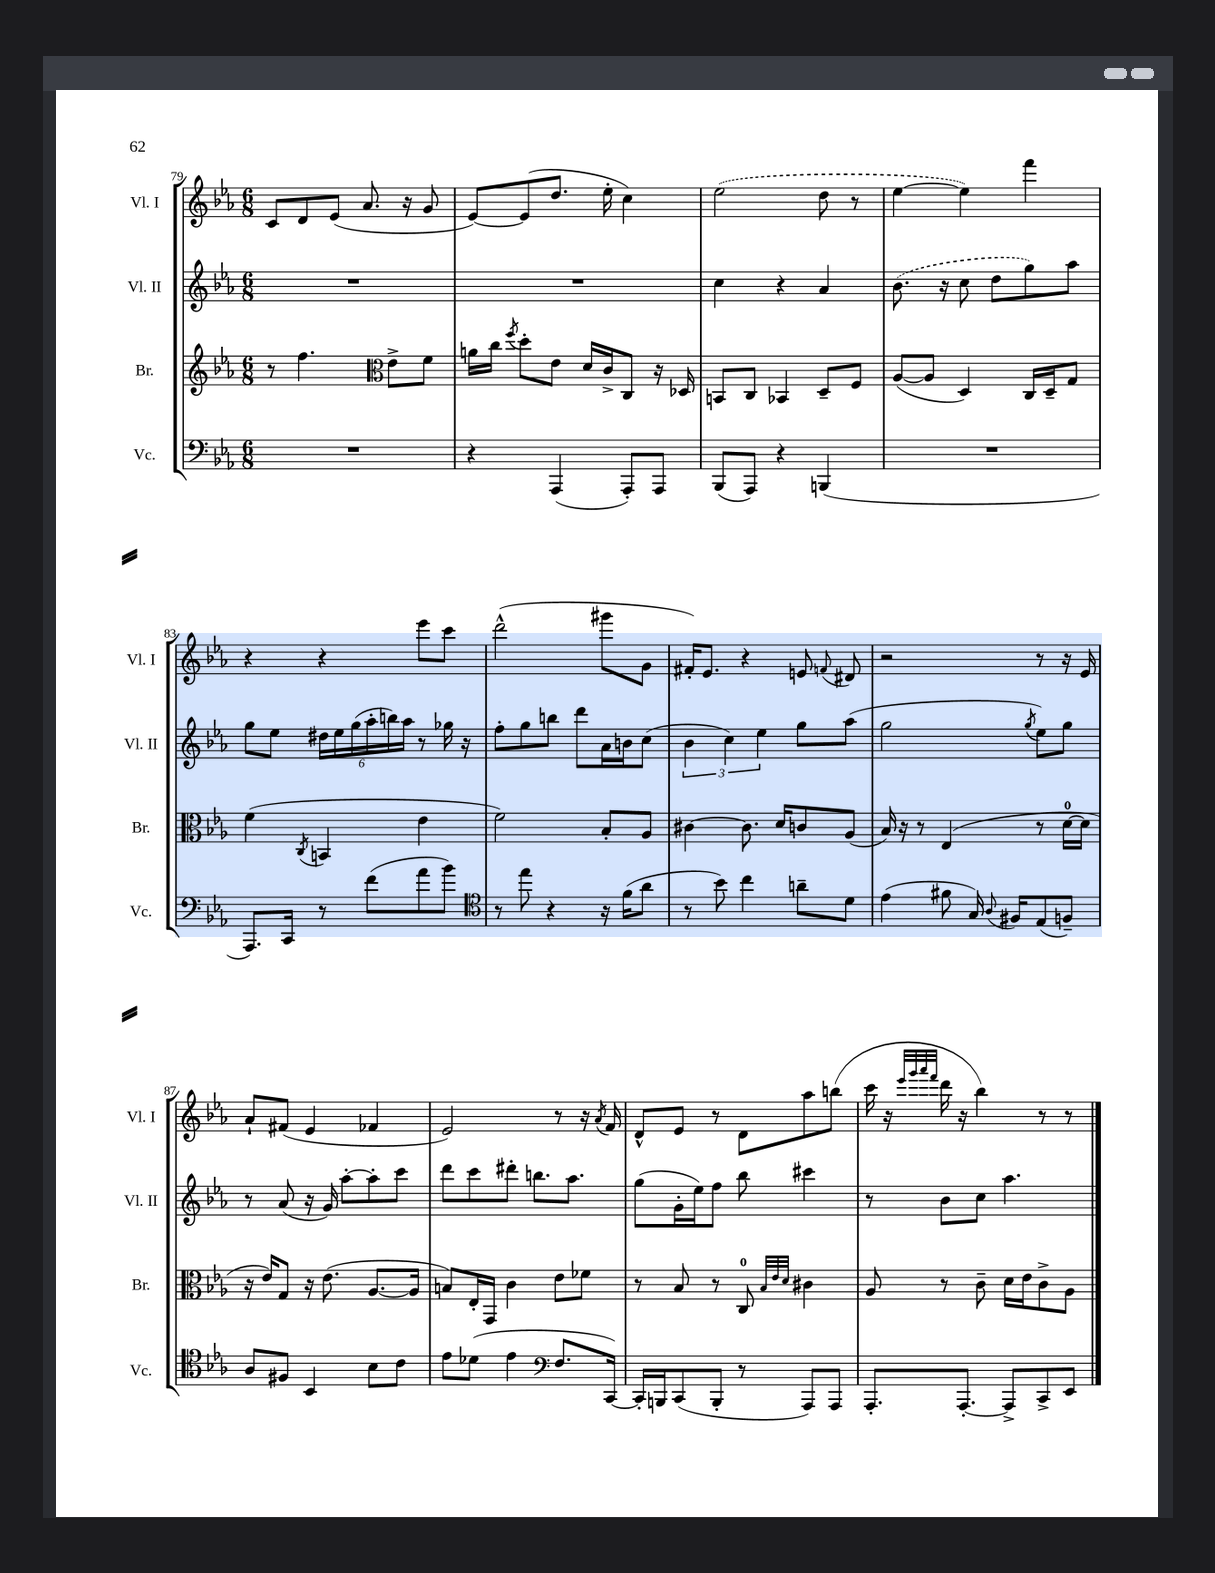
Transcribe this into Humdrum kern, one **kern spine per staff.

**kern	**kern	**kern	**kern
*staff4	*staff3	*staff2	*staff1
*clefF4	*clefG2	*clefG2	*clefG2
*k[b-e-a-]	*k[b-e-a-]	*k[b-e-a-]	*k[b-e-a-]
*M6/8	*M6/8	*M6/8	*M6/8
2.r	8r	2.r	8c/L
.	4.ff\	.	8d/
.	.	.	(8e-/J
.	.	.	8.a-/
*	*clefC3	*	*
.	8e-^\L	.	.
.	.	.	16r
.	8f\J	.	8g/
=	=	=	=
4r	16a\LL	2.r	[8e-/L)
.	16cc\JJ	.	.
.	8qff/	.	.
.	8dd'\L	.	(8e-/]
(4AAA-/	8e-\J	.	8.dd/J
.	16d/LL	.	.
.	16c^/J	.	16ee-'\
8AAA-'/L)	8C/J	.	4cc\)
8AAA-/J	16r	.	.
.	16D-/	.	.
=	=	=	=
(8BBB-/L	8BB/L	4cc\	(2ee-\
8AAA-/J)	8C/J	.	.
4r	4BB-/	4r	.
(4BBB/	8D~/L	4a-/	8dd\
.	8F/J	.	8r
=	=	=	=
2.r	([8A-/L	(8.b-\	[4ee-\
.	8A-/]J	.	.
.	.	16r	.
.	4D/)	8cc\	4ee-\])
.	.	8dd\L	.
.	16C/LL	8gg\)	4fff\
.	16D~/J	.	.
.	8G/J	8aa-\J	.
=	=	=	=
8.AAA-/L)	(4f\	8gg\L	4r
.	.	8ee-\J	.
16CC/Jk	.	.	.
.	8qC/	.	.
8r	4BB/	24dd#\LL	4r
.	.	24ee-\	.
.	.	(24gg\	.
(8f\L	.	24aa-'\	.
.	.	24bb\)	.
.	.	24aa-\JJ	.
8a-\	4e-\	8r	8eee-\L
8b-\J)	.	16gg-\	8ccc\J
.	.	16r	.
=	=	=	=
*clefC4	*	*	*
8r	2f\)	8ff'\L	(2ddd^^\
8ee-\	.	8gg\	.
4r	.	8bb\J	.
.	.	8ddd\L	.
16r	8B-'/L	16a-\L	8ggg#\L
(16f\LK	.	16b\J	.
8a-\J	8A-/J	(8cc\J	8g\J
=	=	=	=
8r	[4c#\	6b-\	16f#'/LK)
.	.	.	8.e-/J
8b-\)	.	.	.
.	.	6cc\)	.
4cc\	8.c#\]	.	4r
.	.	6ee-\	.
.	16d/LK	.	.
8a~\L	8c/	8gg\L	8e/
.	.	.	8qqf/
8d\J	(8A-/J	(8aa-\J	8d#/
=	=	=	=
(4e-\	16B-/)	2gg\	2r
.	16r	.	.
.	8r	.	.
8f#\	(4E-/	.	.
16G/)	.	.	.
8qqA-/	.	.	.
16F#/LK	.	.	.
.	.	8qgg/	.
(8E-/	8r	8ee-\L)	8r
8F~/J)	[16d\LL	8gg\J	16r
.	16d\]JJ	.	16e-/
=	=	=	=
8A-/L	16r	8r	8a-`/L
.	16e-/LK)	.	.
8F#/J	8G/J	(8a-/	(8f#/J
4BB-/	16r	16r	4e-/
.	(8.e-\	16g/)	.
.	.	[8aa-'\L	.
8B-\L	[8.A-/L	8aa-'\]	4f-/
8c\J	.	8ccc\J	.
.	16A-/]Jk	.	.
=	=	=	=
8e-\L	8B/L)	8ddd\L	2e-/)
(8d-\J	16E-'/L	8ccc\	.
.	16GG/JJ	.	.
4e-\	4c\	8ddd#'\J	.
.	.	8.bb\L	.
*clefF4	*	*	*
8.F/L	8e-\L	.	8r
.	.	8.aa-\J	.
.	8f-\J	.	16r
.	.	.	8qa-/
[16CC/Jk)	.	.	16f/
=	=	=	=
16CC'/]LL	8r	(8gg\L	8d^^/L
16BBB/J	.	.	.
(8CC/	8B-/	16g'\L	8e-/J
.	.	16ee-\J)	.
8BBB'/J	8r	8ff\J	8r
8r	8C/	8bb-\	8d\L
.	32qqB-/LLL	.	.
.	32qqe-/	.	.
.	32qqd/JJJ	.	.
8AAA-/L)	4c#\	4ccc#\	8aa-\
8AAA-/J	.	.	(8bb\J
=	=	=	=
8.AAA-'/L	8A-/	8r	16ccc\
.	.	.	16r
.	.	.	32qqeee-/LLL
.	.	.	32qqggg/
.	.	.	32qqaaa-/
.	.	.	32qqfff/JJJ
.	8r	8b-\L	16ddd\
[8.AAA-'/J	.	.	16r
.	8c~\	8cc\J	4bb-\)
8AAA-^/]L	16d\LL	4.aa-\	.
.	16e-\J	.	.
8CC^/	8c^\	.	8r
8EE-/J	8A-\J	.	8r
==	==	==	==
*-	*-	*-	*-
